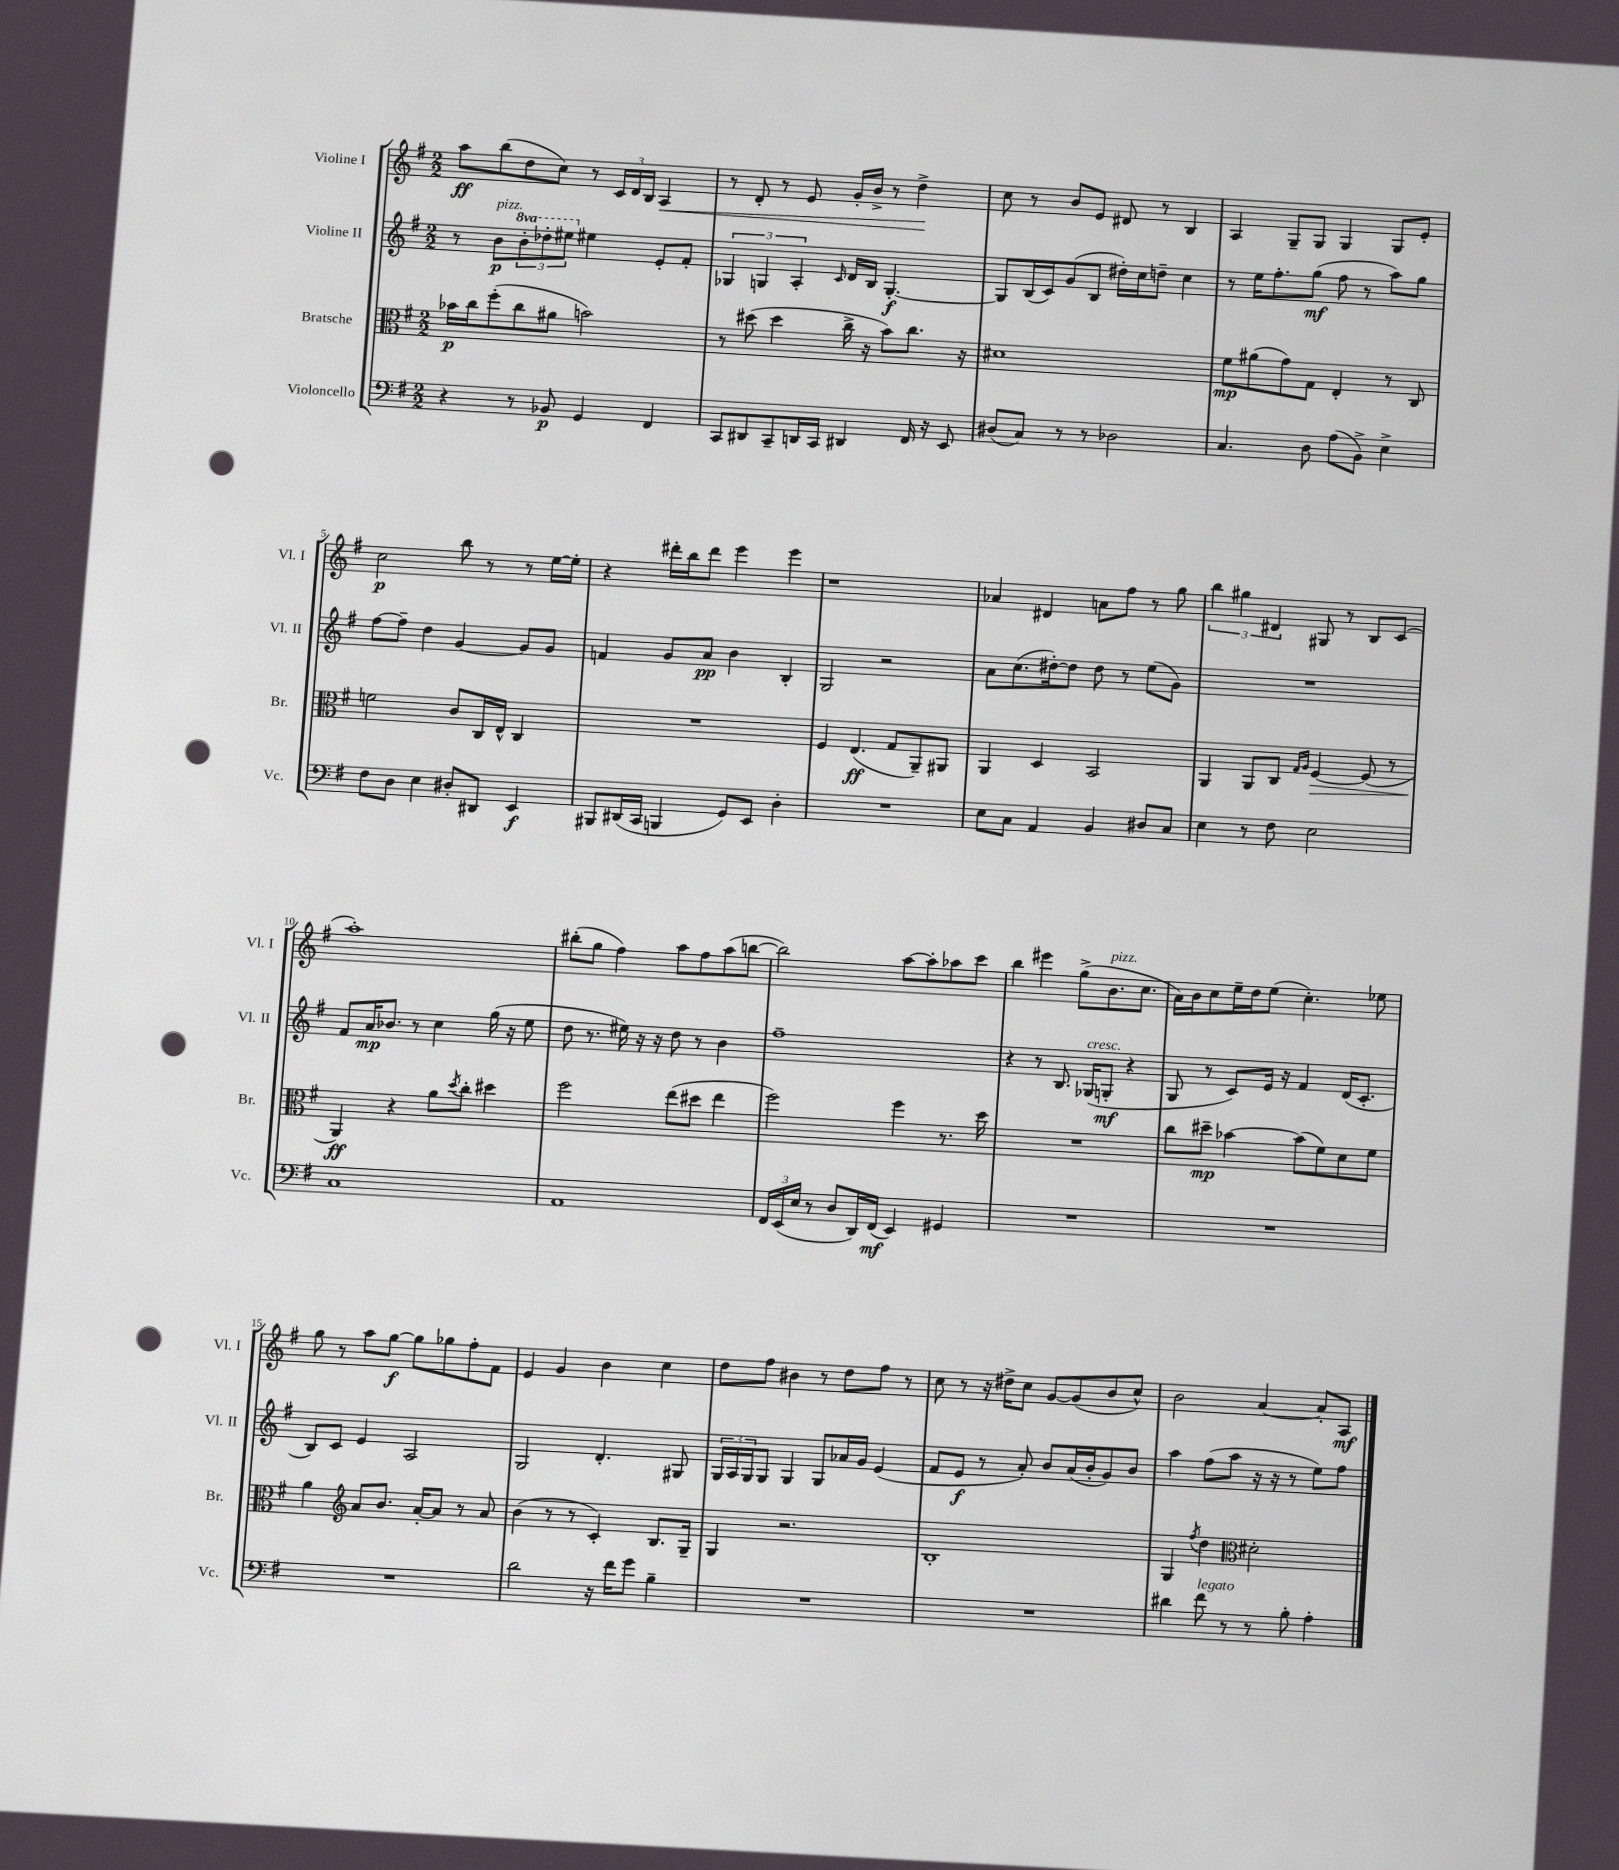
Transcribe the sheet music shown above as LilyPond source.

<<
\new StaffGroup <<
\new Staff = "s0" \with { instrumentName = "Violine I" shortInstrumentName = "Vl. I" } {
    \clef treble \key g \major \numericTimeSignature \time 2/2
    a''8\ff b''8( d''8 c''8) r8 \tuplet 3/2 { c'16 d'16 b16 } a4\< |
    r8 d'8-. r8 e'8 g'16-. b'16-> r8 d''4->\! |
    c''8 r8 b'8 e'8 dis'8 r8 b4 |
    a4 g8-- g8 g4 g8 e'8-. |
    c''2\p b''8 r8 r8 e''16~ e''16-. |
    r4 dis'''16-. b''16 dis'''8 e'''4 e'''4 |
    r1 |
    aes'4 dis'4 a'8 fis''8 r8 g''8 |
    \tuplet 3/2 { b''4 gis''4 dis'4 } gis8 r8 b8 c'8( |
    a''1-.) |
    bis''8-.( g''8 fis''4) a''8 fis''8 a''8( b''8~ |
    b''2) a''8~ a''8-. aes''8 c'''8 |
    b''4 eis'''4 g''8->( b'8.^\markup { \italic "pizz." } c''8. |
    a'16) b'16 c''8 e''16-- d''16 e''8( c''4.-.) ees''8 |
    g''8 r8 a''8 g''8~\f g''8 ges''8 fis''8-. fis'8 |
    e'4 g'4 b'4 c''4 |
    d''8 fis''8 bis'4 r8 d''8 fis''8 r8 |
    c''8 r8 r16 dis''16-> c''8 g'8~ g'8( b'8 c''8-^) |
    b'2 a'4~ a'8-. a8\mf \bar "|." |
}
\new Staff = "s1" \with { instrumentName = "Violine II" shortInstrumentName = "Vl. II" } {
    \clef treble \key g \major \numericTimeSignature \time 2/2 \set Staff.ottavationMarkups = #ottavation-simple-ordinals
    r8 b'8\p^\markup { \italic "pizz." } \tuplet 3/2 { \ottava #1 b''8-. des'''8-. eis'''8 \ottava #0 } eis''4 e'8-. fis'8-. |
    \tuplet 3/2 { ges4 g4 a4-. } \grace { c'16 } d'16 b16 g4.~-.\f |
    g8 b16( c'16) g'8( b8 dis''16-.) c''16 d''8-- c''4 |
    r8 e''16 fis''8.-. g''8\mf( fis''8 r8 a''8) g''8 |
    fis''8~ fis''8-- d''4 g'4~ g'8 g'8 |
    f'4 g'8 a'8\pp b'4 b4-. |
    g2 r2 |
    a'8 c''8.( dis''16~-.) dis''8 dis''8 r8 e''8( g'8) |
    R1 |
    fis'8 a'16\mp bes'8. r8 c''4 g''16( r16 e''8 |
    d''8 r8. eis''16) r16 r16 d''8 r8 b'4 |
    fis''1-- |
    r4 r8 b8. ges16^\markup { \italic "cresc." }( g8-.\mf r4 |
    g8 r8 c'8) e'16 r16 fis'4 d'16( c'8.-. |
    b8) c'8 e'4 a2 |
    g2 d'4.-. gis8 |
    \tuplet 3/2 { g16 a16 g16 } g8 g4 g8 aes'16 g'16 e'4( |
    fis'8 e'8\f r8 a'8-.) b'8 a'16( b'16-. g'8) b'8 |
    a''4 fis''8( a''8 r16 r16 r8 e''8) fis''8 \bar "|." |
}
\new Staff = "s2" \with { instrumentName = "Bratsche" shortInstrumentName = "Br." } {
    \clef alto \key g \major \numericTimeSignature \time 2/2
    bes'16\p c''16 fis''8-.( c''8 ais'8 b'2) |
    r8 dis''8( dis''4 c''16-> r16 b'8) c''8. r16 |
    dis'1 |
    fis'8\mp ais'8( g'8) g8 e4-. r8 c8 |
    f'2 c'8 c16 e16-^ c4 |
    R1 |
    fis4 e4.\ff( g8 a,8--) ais,8 |
    a,4 d4 b,2 |
    a,4 a,8 c8 \grace { g16 a16 } fis4~\> fis8( r8 |
    a,4\ff\!) r4 a'8 \acciaccatura { d''8 } c''8-. dis''4 |
    fis''2 e''8( dis''8 e''4 |
    fis''2) fis''4 r8. d''16 |
    R1 |
    c''8 dis''8--\mp bes'4~ bes'8( fis'8) d'8 fis'8 |
    a'4 \clef treble a'8 b'8. a'16~-. a'8 r8 a'8 |
    b'4( r8 r8 c'4-.) b8. g16-- |
    g4 r2. |
    b1-. |
    g4 \acciaccatura { fis''8 } d''4 \clef alto dis'2-. \bar "|." |
}
\new Staff = "s3" \with { instrumentName = "Violoncello" shortInstrumentName = "Vc." } {
    \clef bass \key g \major \numericTimeSignature \time 2/2
    r4 r8 bes,8\p g,4 fis,4 |
    c,8 dis,8 c,8-- d,16 c,16 dis,4 fis,16 r16 e,8 |
    dis8( c8) r8 r8 des2 |
    c4. d8 a8( b,8->) e4-> |
    fis8 d8 e4 dis8-. dis,8 e,4\f |
    bis,,8 dis,16( c,16 b,,4 g,8) e,8 d4-. |
    R1 |
    e8 c8 a,4 b,4 dis8 c8 |
    e4 r8 fis8 e2 |
    c1 |
    a,1 |
    \tuplet 3/2 { fis,16 e,16( e16 } r8 d8 d,16) fis,16\mf( e,4) gis,4 |
    R1 |
    R1 |
    R1 |
    d'2 r16 fis'16 g'8 b4-- |
    R1 |
    R1 |
    dis'4 fis'8^\markup { \italic "legato" } r8 r8 b8-. a4-. \bar "|." |
}
>>
>>
